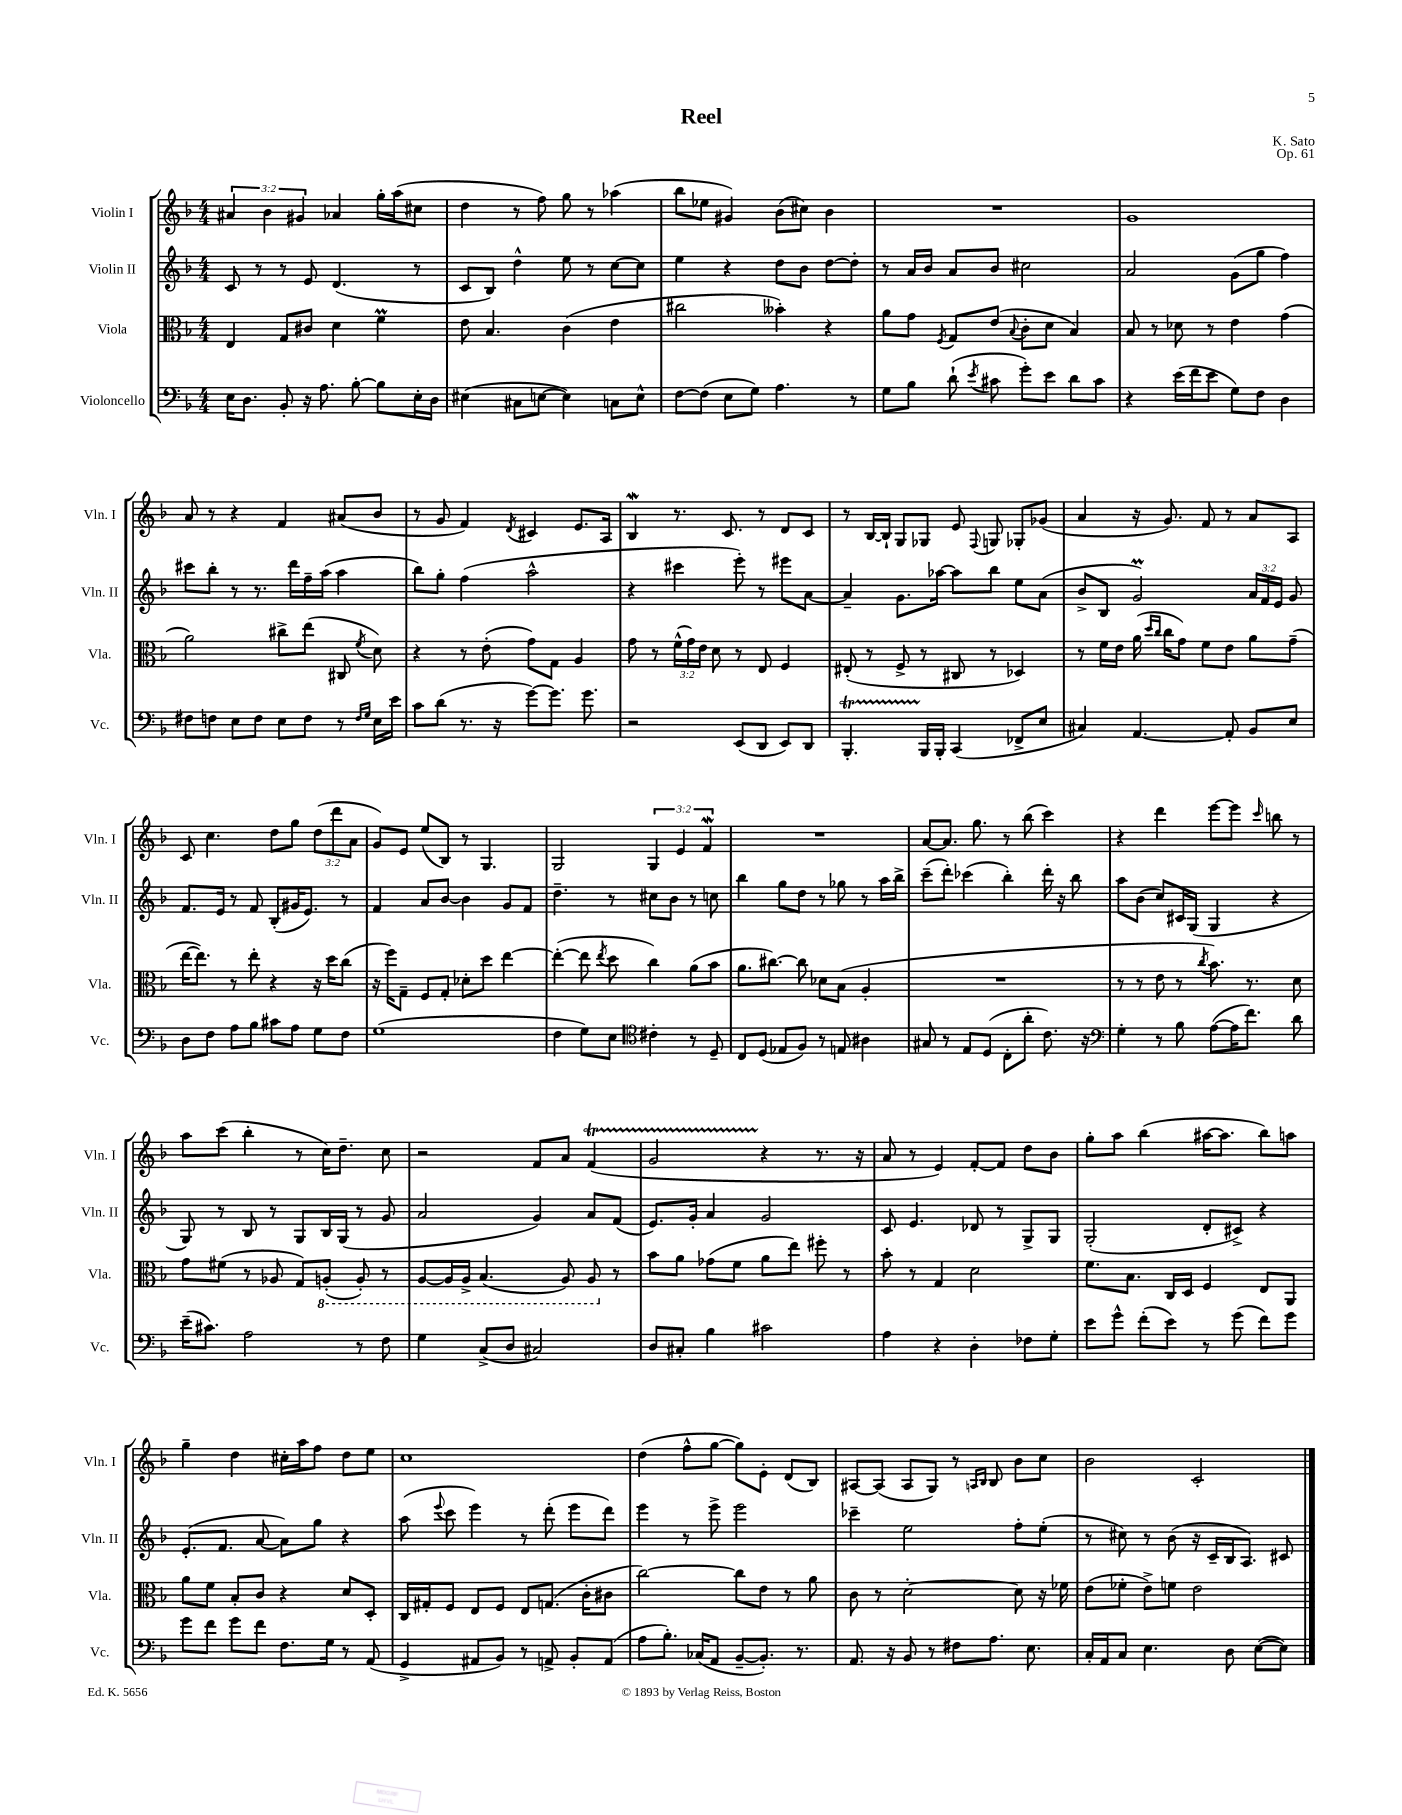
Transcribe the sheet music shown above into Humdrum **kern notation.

**kern	**kern	**kern	**kern
*staff4	*staff3	*staff2	*staff1
*clefF4	*clefC3	*clefG2	*clefG2
*k[b-]	*k[b-]	*k[b-]	*k[b-]
*M4/4	*M4/4	*M4/4	*M4/4
16E	4E	8c	6a#
8.D	.	.	.
.	.	8r	.
.	.	.	6b-
8BB-'	8G	8r	.
.	.	.	6g#
16r	8c#	8e	.
8.A	.	.	.
.	4d	(4.d	4a-
[8B-'	.	.	.
8B-]	4f	.	16gg'
.	.	.	(16aa
16E'	.	8r	8cc#
16D	.	.	.
=	=	=	=
(4E#	8e	8c	4dd
.	4.B-	8B-)	.
8C#	.	4dd^^	8r
[8E	.	.	8ff)
4E])	(4c	8ee	8gg
.	.	8r	8r
8C	4e	[8cc	(4aa-
8E^^	.	8cc]	.
=	=	=	=
[8F	2cc#	4ee	8bb-
(8F]	.	.	8ee-
8E	.	4r	4g#)
8G)	.	.	.
4.A	4b--')	8dd	(8b-
.	.	8b-	8cc#)
.	4r	[8dd	4b-
8r	.	8dd']	.
=	=	=	=
8G	8a	8r	1r
8B-	8g	16a	.
.	.	16b-	.
.	8qF	.	.
(8d`	8G	8a	.
8qe	.	.	.
8c#	(8e	8b-	.
.	8qqB-	.	.
8g')	8c'	2cc#	.
8e	8d	.	.
8d	4B-)	.	.
8c#	.	.	.
=	=	=	=
4r	8B-	2a	1g
.	8r	.	.
(16e	8d-	.	.
16f	.	.	.
8e	8r	.	.
8G)	4e	(8g	.
8F	.	8gg	.
4D	(4g	4ff)	.
=	=	=	=
8F#	2a)	8ccc#	8a
8F	.	8bb-'	8r
8E	.	8r	4r
8F	.	8.r	.
8E	8cc#^	.	4f
.	.	16ddd	.
8F	(8ee	16ff~	.
.	.	(16aa	.
8r	8C#	4aa	(8a#
16qqF	.	.	.
16qqG	8qf	.	.
16E	8d)	.	8b-
16e	.	.	.
=	=	=	=
8c	4r	8bb-)	8r
(8d	.	8gg'	8g
8.r	8r	(4ff	4f)
.	(8e'	.	.
16r	.	.	.
.	.	.	8qd
[8g)	8g)	2aa^^	4c#
8.g]	8G	.	.
.	4A	.	8.e
8.g	.	.	.
.	.	.	16A
=	=	=	=
2r	8g	4r	4B-
.	8r	.	.
.	(24f^^	4ccc#	8.r
.	24g)	.	.
.	24e	.	.
.	8d	.	.
.	.	.	8.c
(8EE	8r	8eee')	.
8DD	8E	8r	8r
8EE)	4F	8eee#	8d
8DD	.	[8a	8c
=	=	=	=
4.BBB-'	(8E#'	4a~]	8r
.	8r	.	[16B-
.	.	.	16B-`]
.	8F^	8.g	8G
16BBB-	8r	.	8G-
16BBB-'	.	[16aa-	.
(4CC	8C#	8aa-]	8e
.	.	.	8qqF
.	8r	8bb-	8G
8FF-^	4D-)	8ee	8G-'
8E	.	(8a	(8g-
=	=	=	=
4C#)	8r	8b-^	4a
.	16f	8B-	.
.	16e	.	.
[4.AA	(16a	2g)	16r
.	16qqdd	.	.
.	16qqcc	.	.
.	16cc	.	8.g)
.	8g)	.	.
.	8f	.	8f
8AA']	8e	.	8r
8BB-	8a	24a	8a
.	.	24f	.
.	.	24e	.
8E	(8g~	8g	8A
=	=	=	=
8D	[16ee	8.f	8c
.	8.ee])	.	.
8F	.	.	4.cc
.	.	16e	.
8A	8r	8r	.
8B-	8ee'	8f	.
8c#	4r	(8B-'	8dd
8A	.	16g#	8gg
.	.	8.e)	.
8G	16r	.	(12dd
.	16dd	.	.
.	.	.	12ddd
8F	(8cc	8r	.
.	.	.	12a
=	=	=	=
(1G	16r	4f	8g)
.	16ff)	.	.
.	8G~	.	8e
.	8F	8a	(8ee
.	8G'	[8b-	8B-)
.	8d-'	4b-]	8r
.	8dd	.	4.G
.	[4ee	8g	.
.	.	8f	.
=	=	=	=
4F	(4ee'_	4.dd~	2G
8G)	8ee]	.	.
.	8qee	.	.
8E	8dd	8r	.
*clefC4	*	*	*
4c#'	4cc)	8cc#	6G
.	.	8b-	.
.	.	.	6e
8r	(8a	8r	.
.	.	.	6f
8D~	8b-	8cc	.
=	=	=	=
8C	8.a	4bb-	1r
(8D	.	.	.
.	[8.cc#)	.	.
8E-	.	8gg	.
8F)	8cc#]	8dd	.
8r	8d-	8r	.
8E	(8B-	8gg-	.
4A#	4A'	8r	.
.	.	16aa	.
.	.	16bb-^	.
=	=	=	=
8G#	1r	(8ccc~	[8a
8r	.	8ddd')	8.a]
8E	.	(4ccc-	.
.	.	.	8.gg
(8D	.	.	.
8C'	.	4bb-')	8r
8a'	.	.	(8bb-
8.c)	.	16ddd'	4ccc)
.	.	16r	.
.	.	8bb-	.
16r	.	.	.
=	=	=	=
*clefF4	*	*	*
4G'	8r	8aa	4r
.	8r	(8b-	.
8r	8e	8cc)	4ddd
8B-	8r	16c#	.
.	.	(16G	.
.	8qcc	.	.
([8A	8.b-)	4G	[8eee
16A]	.	.	8eee]
8.f)	8.r	.	.
.	.	.	16qqccc
.	.	4r	8bb
8d	8d	.	8r
=	=	=	=
(16e~	8g	8G)	8aa
8.c#)	.	.	.
.	(8f#	8r	(8ccc
2A	8r	8B-	4bb-'
.	8A-	8r	.
.	8G)	8G	8r
.	(8AA'	16B-	16cc)
.	.	(16G	8.dd~
8r	8AA')	8r	.
8F	8r	8g	8cc
=	=	=	=
4G	[8AA	2a	2r
.	16AA]	.	.
.	16AA^	.	.
(8C^	(4.BB-	.	.
8D	.	.	.
2C#)	.	4g)	8f
.	8AA)	.	8a
.	8AA	8a	(4f
.	8r	(8f	.
=	=	=	=
8D	8b-	8.e)	2g
8C#'	8a	.	.
.	.	16g'	.
4B-	(8g-	4a	.
.	8f	.	.
2c#	8a	2g	4r
.	8ee)	.	.
.	8ff#'	.	8.r
.	8r	.	.
.	.	.	16r
=	=	=	=
4A	8b-'	8c	8a
.	8r	4.e	8r
4r	4G	.	4e)
4D'	2d	8d-	[8f'
.	.	8r	8f]
8F-	.	8G^	8dd
8G'	.	8G	8b-
=	=	=	=
8e	8.f	(2G'	8gg'
8g^^	.	.	8aa
.	8.B-	.	.
(8f'	.	.	(4bb-
8e)	16C	.	.
.	16D	.	.
8r	4F	8d'	[16aa#
.	.	.	8.aa#]
(8g	.	8c#^)	.
8f)	8E	4r	8bb-)
8g	8AA	.	8aa
=	=	=	=
8g	8a	(8.e'	4gg~
8f	8f	.	.
.	.	8.f	.
8g	8B-'	.	4dd
8f	8c	[8a	.
8.F	4r	8a])	16cc#'
.	.	.	16aa
.	.	8gg	8ff
16G	.	.	.
8r	8d	4r	8dd
(8AA	8D'	.	8ee
=	=	=	=
4GG^	16C	(8aa	1cc
.	16G#'	.	.
.	.	8qqeee	.
.	8F	8ccc	.
8AA#	8E	4eee)	.
8BB-)	8F	.	.
8r	8E	8r	.
8AA^	(8.G	(8ddd'	.
8BB-'	.	8eee	.
.	16c'	.	.
(8AA	8c#	8ddd)	.
=	=	=	=
8A	[2cc)	4eee	(4dd
8.B-')	.	.	.
.	.	8r	8ff^^
(16C-	.	.	.
8AA	.	8eee^	[8gg
[8BB-~	8cc]	2eee	8gg])
8.BB-'])	8e	.	8e'
.	8r	.	(8d
8.r	.	.	.
.	8a	.	8B-)
=	=	=	=
8.AA	8c	4ccc-~	[8A#
.	8r	.	(8A#]
16r	.	.	.
8BB-	[2d'	2ee	8A#
8r	.	.	8G)
8F#	.	.	8r
.	.	.	16qqA
.	.	.	16qqB-
8.A	.	.	8B-
.	8d]	8ff'	8b-
8.E	.	.	.
.	16r	(8ee'	8cc
.	16f-	.	.
=	=	=	=
16C'	(8e	8r	2b-
16AA	.	.	.
8C	8f-'	8cc#)	.
4.E	8e^)	8r	.
.	8f	(8b-	.
.	2e	16r	2c'
.	.	16c~	.
8D	.	16B-	.
.	.	8.A)	.
([8E	.	.	.
8E])	.	8c#	.
==	==	==	==
*-	*-	*-	*-
